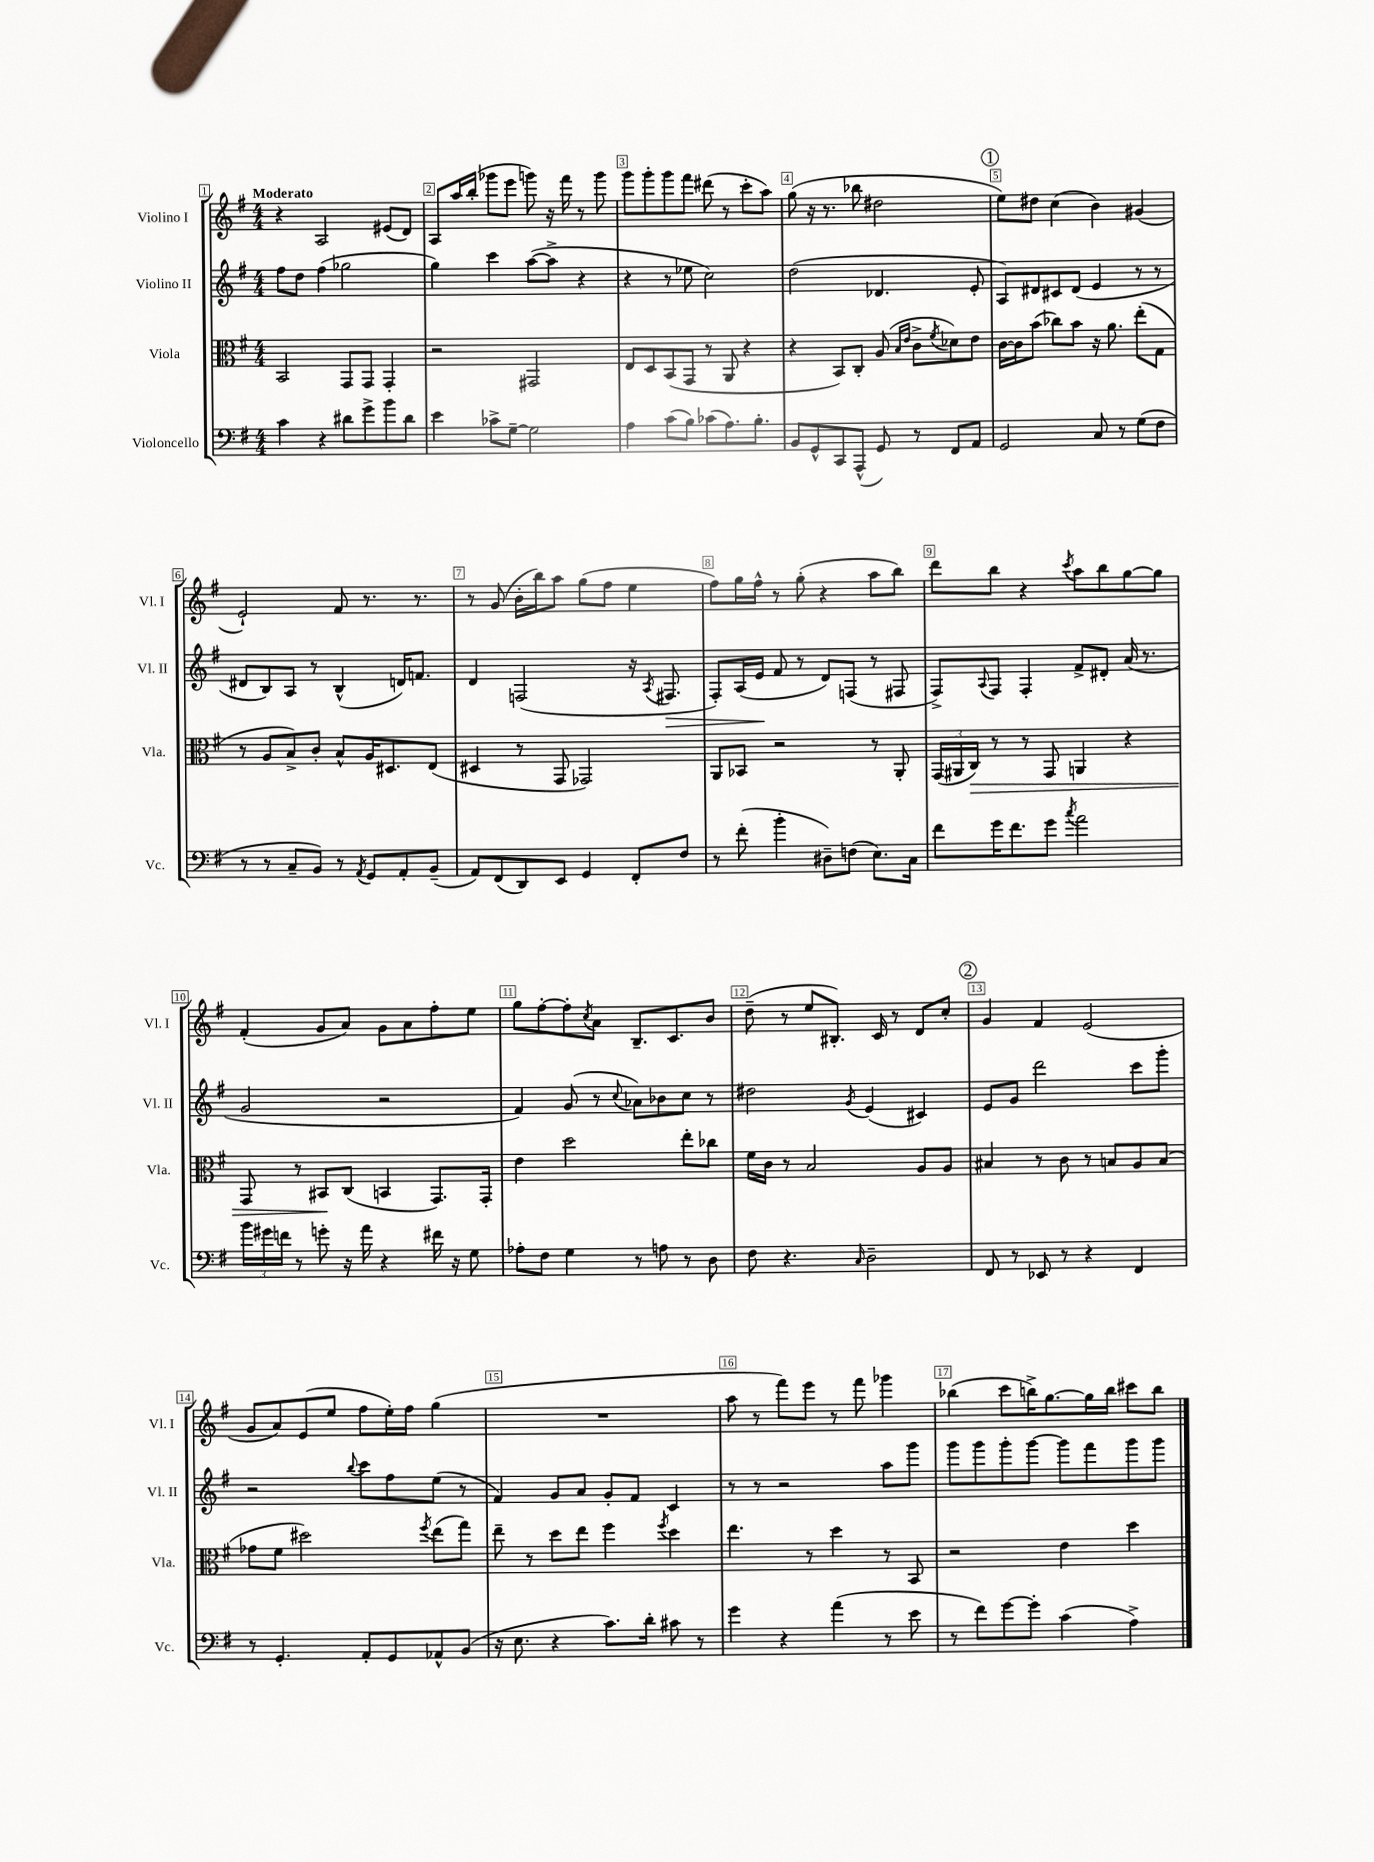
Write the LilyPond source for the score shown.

<<
\new StaffGroup <<
\new Staff = "s0" \with { instrumentName = "Violino I" shortInstrumentName = "Vl. I" } {
    \clef treble \key g \major \numericTimeSignature \time 4/4 \tempo "Moderato"
    r4 a2 eis'8( d'8) |
    a8 a''16 b''16-.( ges'''8 e'''8 g'''8) r16 fis'''16 r8 g'''8 |
    g'''8 g'''8-. g'''8 fis'''8 dis'''8( r8 c'''8-. a''8) |
    g''8( r16 r8. bes''8 dis''2 |
    \mark \markup { \circle "1" } e''8) dis''8 c''4( b'4) gis'4( |
    e'2-!) fis'8 r8. r8. |
    r8 g'8( b'16-. b''16) a''8 g''8( fis''8 e''4 |
    fis''8) g''16 fis''16-^ r8 g''8-.( r4 a''8 b''8) |
    d'''8 b''8 r4 \acciaccatura { c'''8 } a''8 b''8 g''8~ g''8 |
    fis'4-.( g'8 a'8) g'8 a'8 fis''8-. e''8 |
    g''8 fis''8~-. fis''8-. \acciaccatura { c''8 } a'8 b8.-- c'8. b'8 |
    d''8--( r8 e''8 bis8.-.) c'16 r8 d'8 c''8-. |
    \mark \markup { \circle "2" } g'4 fis'4 e'2( |
    g'8 a'8) e'8( e''8 fis''8 e''16-.) fis''16 g''4( |
    R1 |
    a''8 r8 fis'''8) e'''8 r8 fis'''8 ges'''4 |
    bes''4( c'''8 b''16->) g''8.~ g''16 b''16 cis'''8 b''8 \bar "|." |
}
\new Staff = "s1" \with { instrumentName = "Violino II" shortInstrumentName = "Vl. II" } {
    \clef treble \key g \major \numericTimeSignature \time 4/4
    fis''8 d''8 fis''4( ges''2 |
    g''4) c'''4 a''8~( a''8-> r4 |
    r4 r8 ees''8 c''2) |
    d''2( des'4. e'8-. |
    \mark \markup { \circle "1" } a8) dis'8 cis'8 dis'8( e'4 r8 r8 |
    dis'8 b8) a8 r8 b4-^( d'16) f'8. |
    d'4 f2( r16 \acciaccatura { a8 } fis8.\> |
    fis8-.) a16( e'16\! fis'8 r8 d'8) f8( r8 fis8 |
    fis8->) \appoggiatura { a8 } fis8 fis4-. fis'8-> dis'8-. a'16( r8. |
    g'2 r2 |
    fis'4) g'8( r8 \appoggiatura { c''8 } aes'8) bes'8 c''8 r8 |
    dis''2 \acciaccatura { g'8 } e'4( cis'4) |
    \mark \markup { \circle "2" } e'8 g'8 d'''2 c'''8 g'''8-. |
    r2 \appoggiatura { b''8 } c'''8 fis''8 e''8( r8 |
    fis'4) g'8 a'8 g'8-. fis'8 c'4 |
    r8 r8 r2 a''8 g'''8 |
    g'''8 g'''8 g'''8-. g'''8~ g'''8 fis'''8 g'''8 g'''8 \bar "|." |
}
\new Staff = "s2" \with { instrumentName = "Viola" shortInstrumentName = "Vla." } {
    \clef alto \key g \major \numericTimeSignature \time 4/4
    b,2 g,8 g,8 g,4-. |
    r2 gis,2 |
    e8 d8 b,8( g,8 r8 a,8 r4 |
    r4 b,8) c8-. a8( \grace { b16 e'16 } c'8-> \acciaccatura { fis'8 } des'8) e'8 |
    \mark \markup { \circle "1" } c'16~ c'16 b'8( ces''8) b'8 r16 a'8. e''8-.( g8 |
    r8 a8 b8->) c'8-. b8-^ a16 dis8. e8( |
    dis4 r8 g,8 ges,2) |
    a,8 bes,8 r2 r8 a,8-. |
    \tuplet 3/2 { g,16( ais,16 c16\>) } r8 r8 g,8 a,4 r4 |
    g,8 r8 bis,8\! c8( b,4 g,8.) g,16-. |
    e'4 d''2 e''8-. ces''8 |
    fis'16 c'16 r8 b2 a8 a8 |
    \mark \markup { \circle "2" } bis4 r8 c'8 r8 b8 a8 b8( |
    ges'8 fis'8 dis''2) \acciaccatura { fis''8 } e''8( g''8) |
    e''8-- r8 d''8 e''8 fis''4 \acciaccatura { fis''8 } d''4 |
    e''4. r8 d''4 r8 b,8 |
    r2 e'4 d''4 \bar "|." |
}
\new Staff = "s3" \with { instrumentName = "Violoncello" shortInstrumentName = "Vc." } {
    \clef bass \key g \major \numericTimeSignature \time 4/4
    c'4 r4 dis'8 g'8-> b'8 dis'8 |
    e'4 ces'8-> g8~-- g2 |
    a4 c'8( b8) ces'8( a8.) b8.-. |
    b,8 g,8-^ c,8 a,,8-^( g,8) r8 fis,8 a,8 |
    \mark \markup { \circle "1" } g,2 c8 r8 g8( fis8 |
    r8 r8 c8-- b,8) r8 \acciaccatura { a,8 } g,8 a,8-. b,8--( |
    a,8) fis,8( d,8) e,8 g,4 fis,8-. fis8 |
    r8 fis'8-.( b'4-. dis8--) f8( e8.) c16 |
    fis'8 g'16 fis'8. g'8 \acciaccatura { c''8 } a'2 |
    \tuplet 3/2 { b'16 gis'16 f'16 } r8 g'8-. r16 a'16 r4 fis'16 r16 g8 |
    aes8-. fis8 g4 r8 a8 r8 d8 |
    fis8 r4. \grace { c16 } d2-- |
    \mark \markup { \circle "2" } fis,8 r8 ees,8 r8 r4 fis,4 |
    r8 g,4.-. a,8-. g,8 aes,8-^ b,8( |
    r16 e8. r4 c'8.) d'16-. cis'8 r8 |
    g'4 r4 a'4( r8 e'8 |
    r8 fis'8) g'8~ g'8-. c'4( a4->) \bar "|." |
}
>>
>>
\layout { \context { \Score \override BarNumber.break-visibility = ##(#f #t #t) barNumberVisibility = #all-bar-numbers-visible \override BarNumber.stencil = #(make-stencil-boxer 0.1 0.3 ly:text-interface::print) } }
